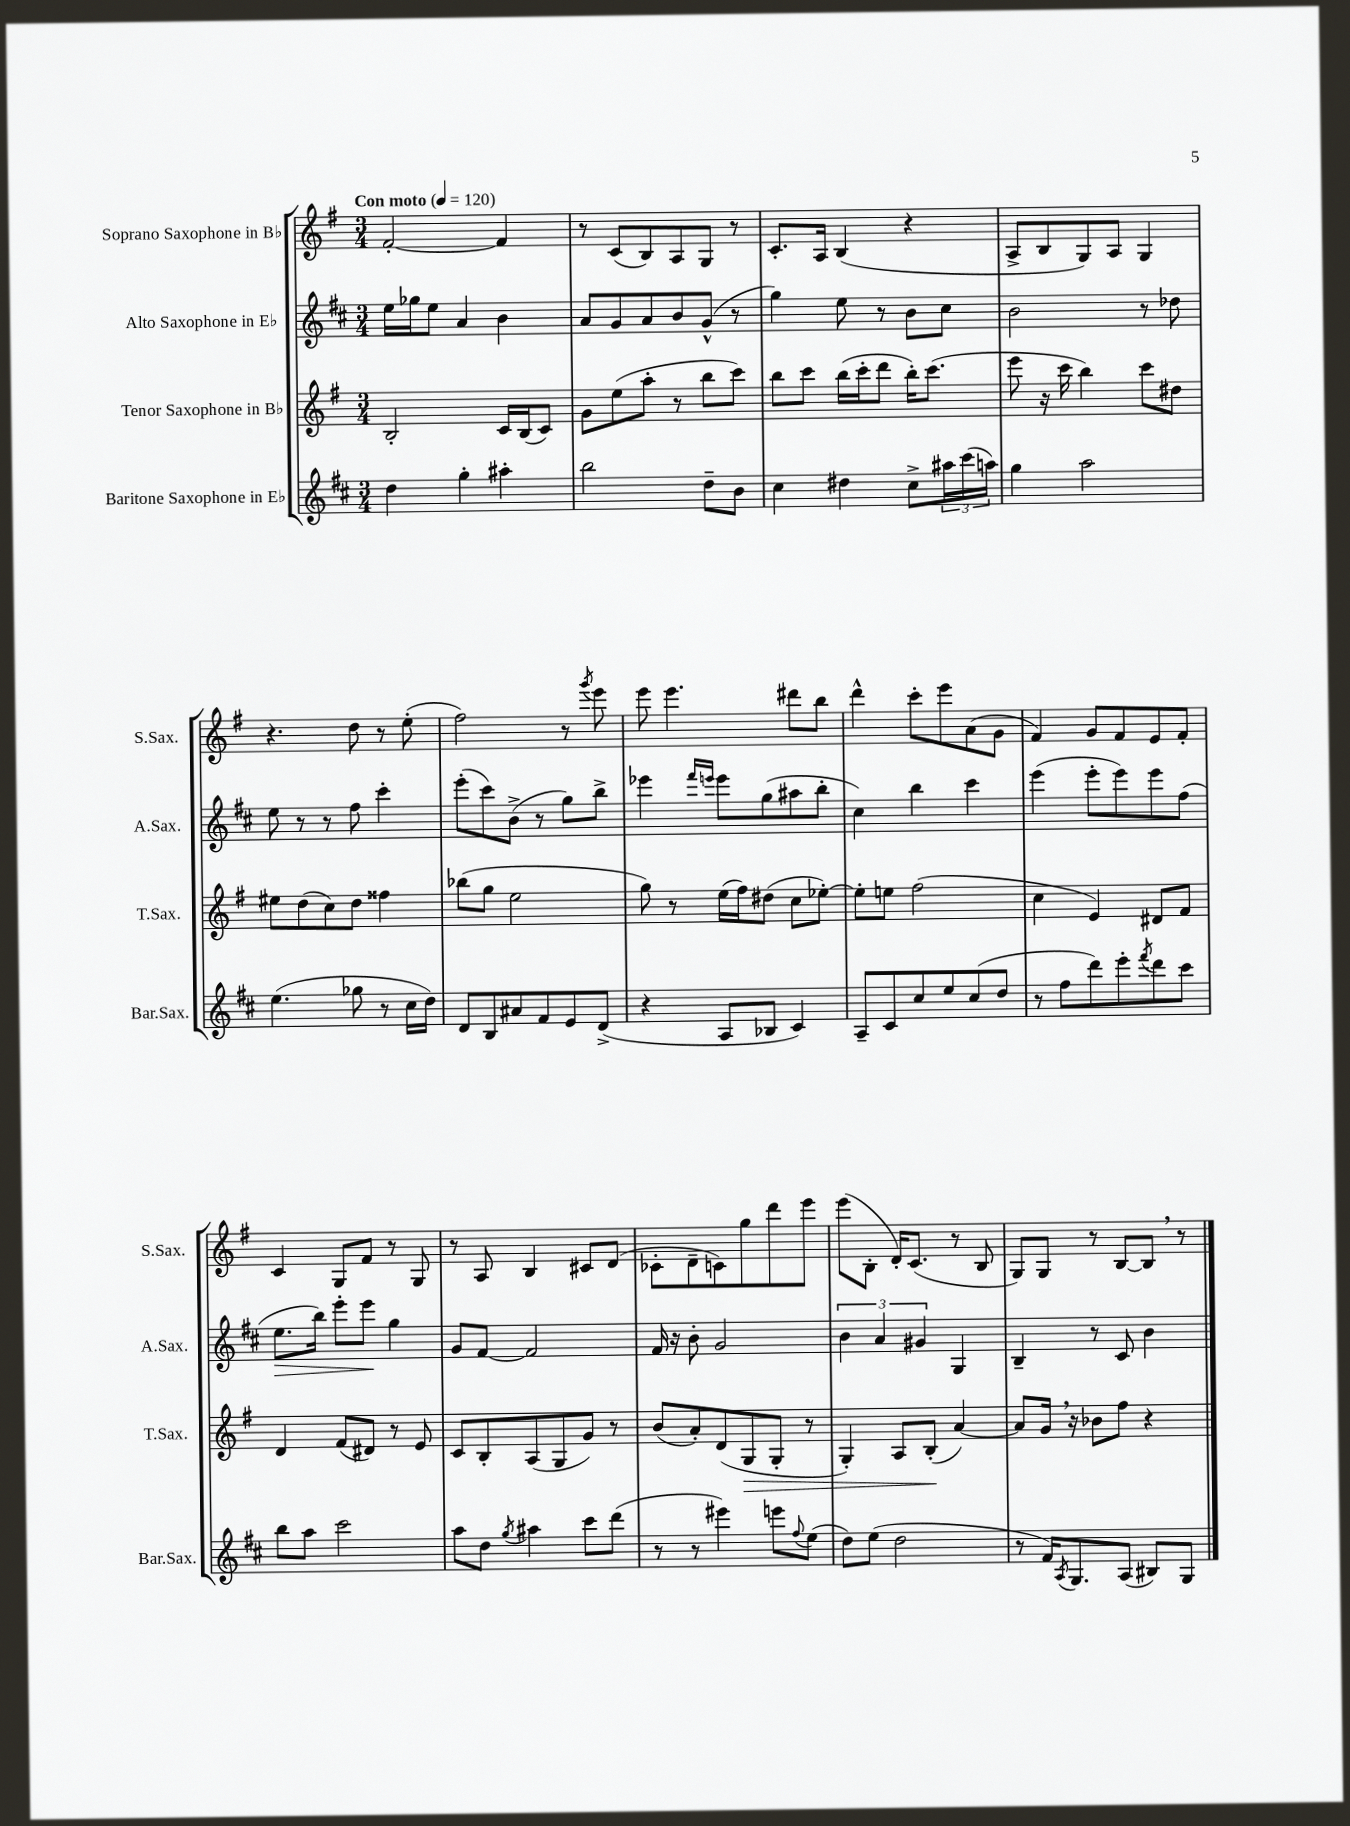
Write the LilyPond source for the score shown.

<<
\new StaffGroup <<
\new Staff = "s0" \with { instrumentName = "Soprano Saxophone in Bb" shortInstrumentName = "S.Sax." } {
    \clef treble \key g \major \numericTimeSignature \time 3/4 \tempo "Con moto" 4 = 120
    fis'2~-. fis'4 |
    r8 c'8( b8) a8 g8 r8 |
    c'8.-. a16 b4( r4 |
    a8-> b8 g8) a8 g4 |
    r4. d''8 r8 e''8-.( |
    fis''2) r8 \acciaccatura { g'''8 } e'''8 |
    e'''8 e'''4. dis'''8 b''8 |
    d'''4-^ c'''8-. e'''8 a'8( g'8 |
    fis'4) g'8 fis'8 e'8 fis'8-. |
    c'4 g8 fis'8 r8 g8 |
    r8 a8 b4 cis'8 d'8( |
    ces'8-. d'8-- c'8) g''8 d'''8 e'''8 |
    e'''8( b8-. d'16-.) c'8.( r8 b8 |
    g8) g8 r8 b8~ b8 \breathe r8 \bar "|." |
}
\new Staff = "s1" \with { instrumentName = "Alto Saxophone in Eb" shortInstrumentName = "A.Sax." } {
    \clef treble \key d \major \numericTimeSignature \time 3/4
    e''16 ges''16 e''8 a'4 b'4 |
    a'8 g'8 a'8 b'8 g'8-^( r8 |
    g''4) e''8 r8 b'8 cis''8 |
    b'2 r8 des''8 |
    e''8 r8 r8 fis''8 cis'''4-. |
    e'''8-.( cis'''8) b'8->( r8 g''8) b''8-> |
    ees'''4 \grace { fis'''16 e'''16 } e'''8 g''8( ais''8 b''8-. |
    cis''4) b''4 cis'''4 |
    e'''4( e'''8-. e'''8) e'''8 fis''8( |
    e''8.\> b''16) e'''8-. e'''8\! g''4 |
    g'8 fis'8~ fis'2 |
    fis'16 r16 b'8-. g'2 |
    \tuplet 3/2 { b'4 a'4 gis'4 } g4 |
    b4-- r8 cis'8 b'4 \bar "|." |
}
\new Staff = "s2" \with { instrumentName = "Tenor Saxophone in Bb" shortInstrumentName = "T.Sax." } {
    \clef treble \key g \major \numericTimeSignature \time 3/4
    b2-. c'16 b16( c'8) |
    g'8 e''8( a''8-. r8 b''8 c'''8) |
    b''8 c'''8 b''16( c'''16-. d'''8 b''16-.) c'''8.( |
    e'''8 r16 c'''16 b''4) c'''8 dis''8 |
    eis''8 d''8( c''8) d''8 fisis''4 |
    bes''8( g''8 e''2 |
    g''8) r8 e''16( fis''16) dis''8( c''8 ees''8~-.) |
    ees''8-. e''8 fis''2( |
    c''4 e'4) dis'8 fis'8 |
    d'4 fis'8( dis'8) r8 e'8 |
    c'8 b8-. a8( g8 g'8) r8 |
    b'8( a'8-.) d'8( g8\> g8-. r8 |
    g4-.) a8 b8-.\!( a'4~) |
    a'8 g'16 \breathe r16 bes'8 fis''8 r4 \bar "|." |
}
\new Staff = "s3" \with { instrumentName = "Baritone Saxophone in Eb" shortInstrumentName = "Bar.Sax." } {
    \clef treble \key d \major \numericTimeSignature \time 3/4
    d''4 g''4-. ais''4-. |
    b''2 d''8-- b'8 |
    cis''4 dis''4 cis''8-> \tuplet 3/2 { ais''16 cis'''16( a''16) } |
    g''4 a''2 |
    e''4.( ges''8 r8 cis''16 d''16) |
    d'8 b8 ais'8 fis'8 e'8 d'8->( |
    r4 a8 bes8 cis'4) |
    a8-- cis'8 cis''8 e''8 cis''8( d''8 |
    r8 fis''8 d'''8) e'''8-. \acciaccatura { fis'''8 } d'''8 cis'''8 |
    b''8 a''8 cis'''2 |
    a''8 d''8 \acciaccatura { g''8 } ais''4 cis'''8 d'''8( |
    r8 r8 eis'''4) e'''8 \appoggiatura { fis''8 } e''8( |
    d''8) e''8( d''2 |
    r8 fis'16) \acciaccatura { a8 } g8. a8( bis8) g8 \bar "|." |
}
>>
>>
\layout { \context { \Score \remove "Bar_number_engraver" } }
